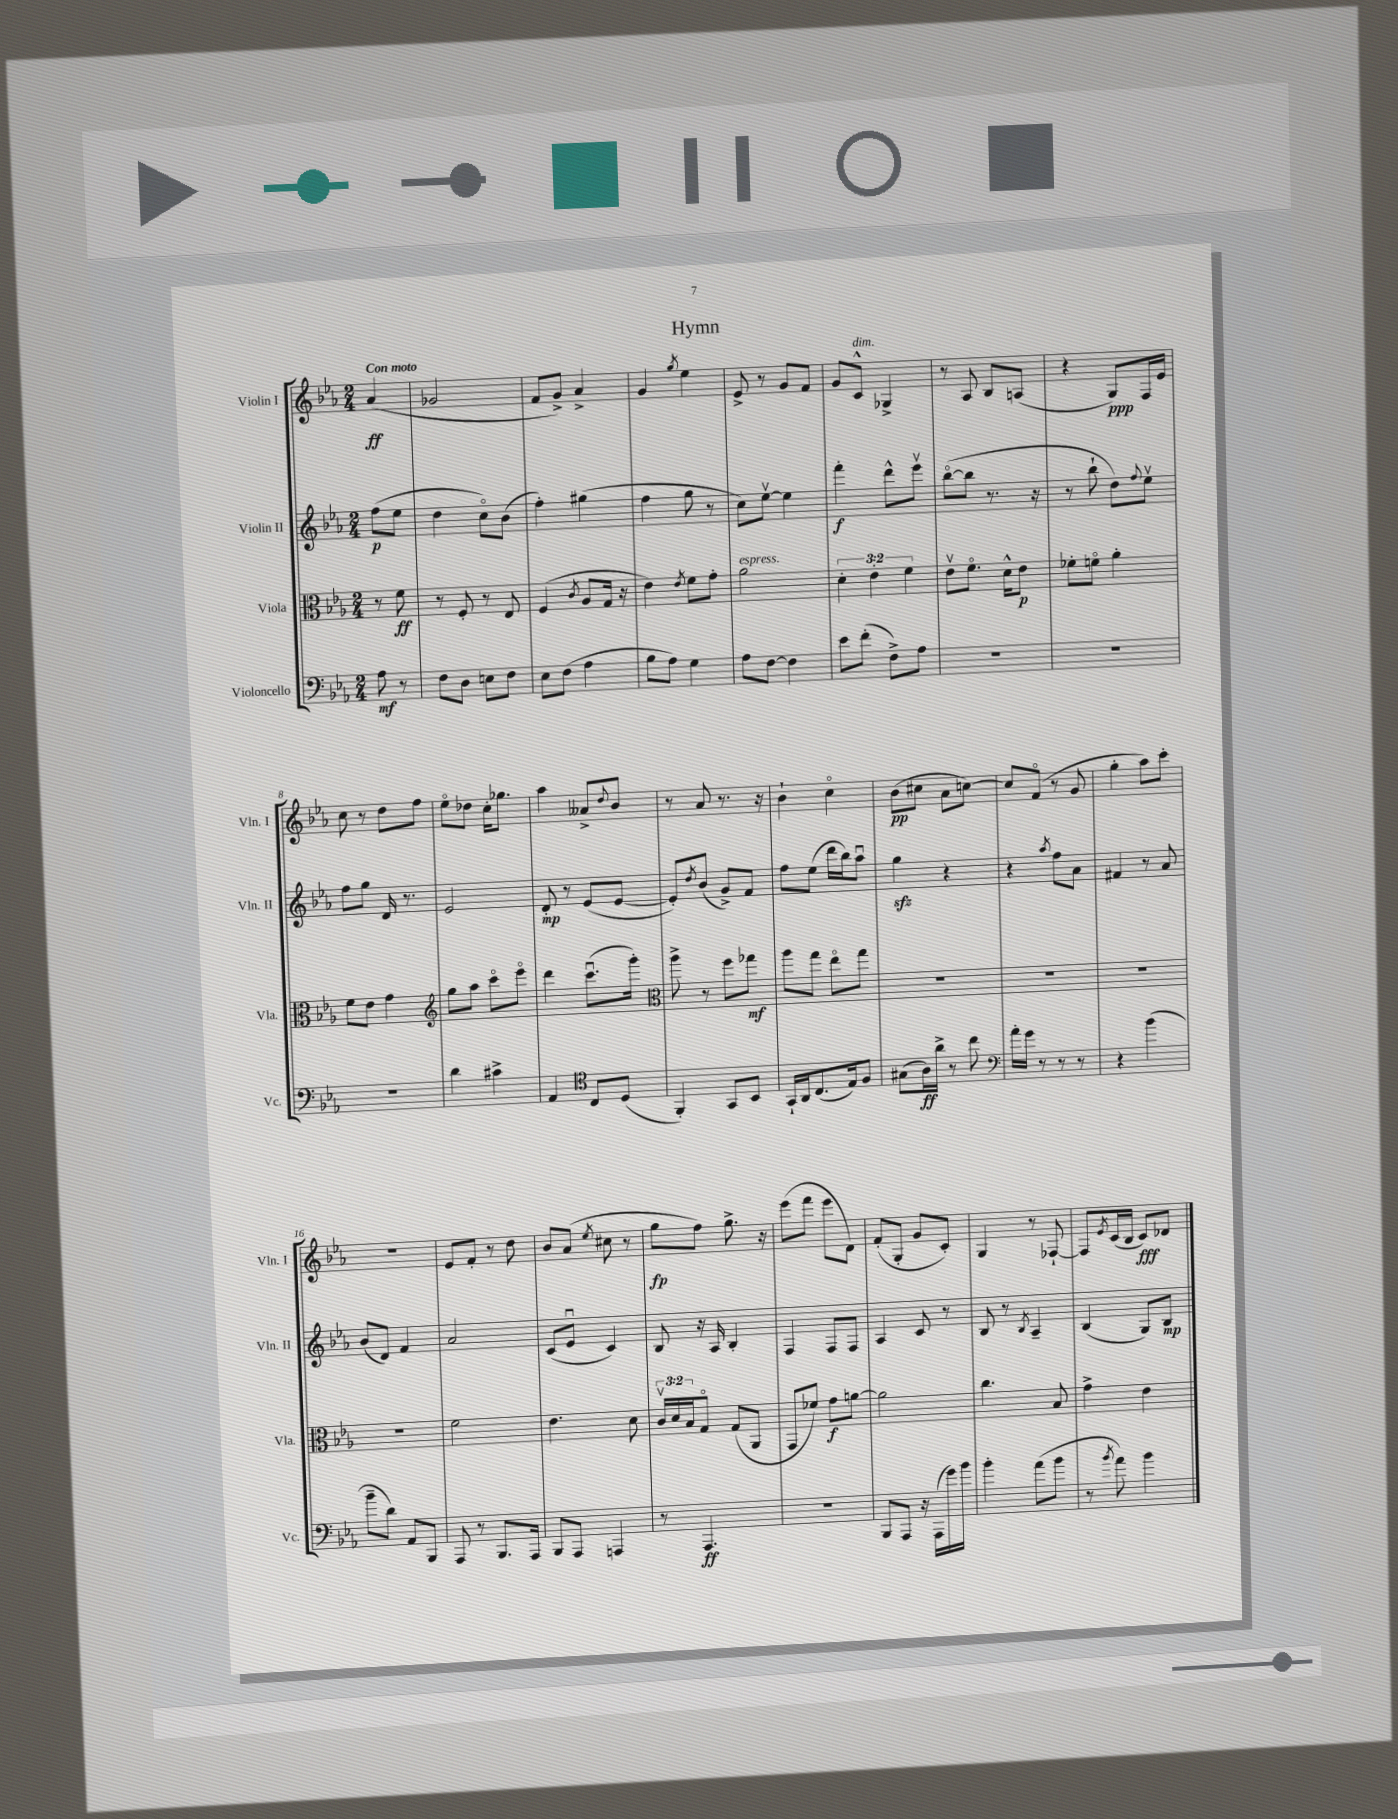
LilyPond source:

\header { title = "Hymn" }
<<
\new StaffGroup <<
\new Staff = "s0" \with { instrumentName = "Violin I" shortInstrumentName = "Vln. I" } {
    \clef treble \key ees \major \numericTimeSignature \time 2/4 \partial 4 \tempo "Con moto"
    aes'4\ff( |
    ges'2 |
    f'8 g'8->) aes'4-> |
    g'4 \acciaccatura { g''8 } ees''4 |
    ees'8-> r8 g'8 f'8 |
    g'8 c'8-^^\markup { \italic "dim." } ges4-> |
    r8 aes8 bes8 a8( |
    r4 g8\ppp) f16 ees'16 |
    c''8 r8 d''8 f''8 |
    ees''8\flageolet des''8 c''16-. ges''8. |
    aes''4 aeses'8-> \appoggiatura { d''8 } bes'8 |
    r8 aes'8 r8. r16 |
    bes'4-! c''4\flageolet |
    bes'8\pp( cis''8 aes'8 c''8~) |
    c''8 f'8\flageolet( r8 g'8 |
    g''4-. aes''8) c'''8-. |
    r2 |
    ees'8 f'8-. r8 d''8 |
    bes'8 aes'8( \acciaccatura { ees''8 } cis''8 r8 |
    g''8\fp f''8) g''8.-> r16 |
    ees'''8( f'''8 ees'''8 d'8) |
    f'8-.( g8-. g'8 c'8-.) |
    g4 r8 fes8~-! |
    fes8 \acciaccatura { ees'8 } c'16( bes16 c'8\fff) des'8 \bar "|." |
}
\new Staff = "s1" \with { instrumentName = "Violin II" shortInstrumentName = "Vln. II" } {
    \clef treble \key ees \major \numericTimeSignature \time 2/4 \partial 4
    f''8\p( ees''8 |
    d''4 c''8\flageolet) bes'8( |
    f''4-.) gis''4( |
    f''4 g''8 r8 |
    c''8) ees''8~\upbow ees''4 |
    f'''4-.\f d'''8-^ ees'''8\upbow |
    bes''8~\flageolet( bes''8 r8. r16 |
    r8 bes''8-! d''8) \appoggiatura { f''8 } ees''8\upbow |
    f''8 g''8 d'16 r8. |
    ees'2 |
    d'8-.\mp r8 ees'8( ees'8~ |
    ees'8-.) \acciaccatura { d''8 } bes'8( g'8->) f'8 |
    f''8 ees''8( d'''16 bes''16) aes''8\downbow |
    g''4\sfz r4 |
    r4 \acciaccatura { aes''8 } f''8 aes'8 |
    fis'4 r8 aes'8 |
    bes'8( d'8) f'4 |
    aes'2 |
    c'8( ees'8\downbow c'4) |
    bes8 r16 aes16 bes4-. |
    f4 f8 f8 |
    aes4 c'8 r8 |
    bes8 r8 \acciaccatura { bes8 } aes4-- |
    bes4( g8) bes8\mp \bar "|." |
}
\new Staff = "s2" \with { instrumentName = "Viola" shortInstrumentName = "Vla." } {
    \clef alto \key ees \major \numericTimeSignature \time 2/4 \override Staff.TupletNumber.text = #tuplet-number::calc-fraction-text \partial 4
    r8 f'8\ff |
    r8 f8-. r8 ees8 |
    f4( \acciaccatura { c'8 } aes8 g16 r16 |
    ees'4) \acciaccatura { ees'8 } f'8 g'8-. |
    aes'2^\markup { \italic "espress." } |
    \tuplet 3/2 { d'4-. ees'4-. f'4 } |
    ees'8\upbow f'8.\flageolet d'16-^ ees'8\p |
    fes'8-. f'8\flageolet aes'4-. |
    f'8 ees'8 g'4 |
    \clef treble g''8 aes''8 c'''8\flageolet ees'''8\flageolet |
    d'''4 c'''8.\downbow( g'''16-.) |
    \clef alto aes''8-> r8 f''8 ges''8\mf |
    aes''8 g''8 ees''8\flageolet g''8 |
    R2 |
    R2 |
    R2 |
    R2 |
    f'2 |
    ees'4. d'8 |
    \tuplet 3/2 { c'16\upbow d'16 bes16 } g8\flageolet g8( aes,8 |
    g,8 fes'8) g'8\f a'8~ |
    a'2 |
    c''4. bes8 |
    g'4-> ees'4 \bar "|." |
}
\new Staff = "s3" \with { instrumentName = "Violoncello" shortInstrumentName = "Vc." } {
    \clef bass \key ees \major \numericTimeSignature \time 2/4 \partial 4
    aes8\mf r8 |
    f8 d8 e8 f8 |
    ees8 f8( aes4 |
    bes8 aes8) g4 |
    aes8 f8~ f4 |
    ees'8 f'8-.( f8->) aes8 |
    R2 |
    R2 |
    R2 |
    d'4 cis'4-> |
    aes,4 \clef tenor c8 d8( |
    f,4-.) g,8 bes,8 |
    g,16-! aes,16 c8.( ees16) f8 |
    gis8( aes16\ff) aes'16-> r8 c''8 |
    \clef bass aes'16-. g'16 r8 r8 r8 |
    r4 bes'4( |
    bes'8-- d'8) aes,8 bes,,8 |
    aes,,8 r8 bes,,8. aes,,16 |
    bes,,8 aes,,8 a,,4 |
    r8 aes,,4.\ff |
    R2 |
    bes,,8 aes,,8 r16 aes,,16( g'16) bes'16 |
    bes'4-. aes'8( bes'8 |
    r8 \acciaccatura { bes'8 } aes'8) bes'4 \bar "|." |
}
>>
>>
